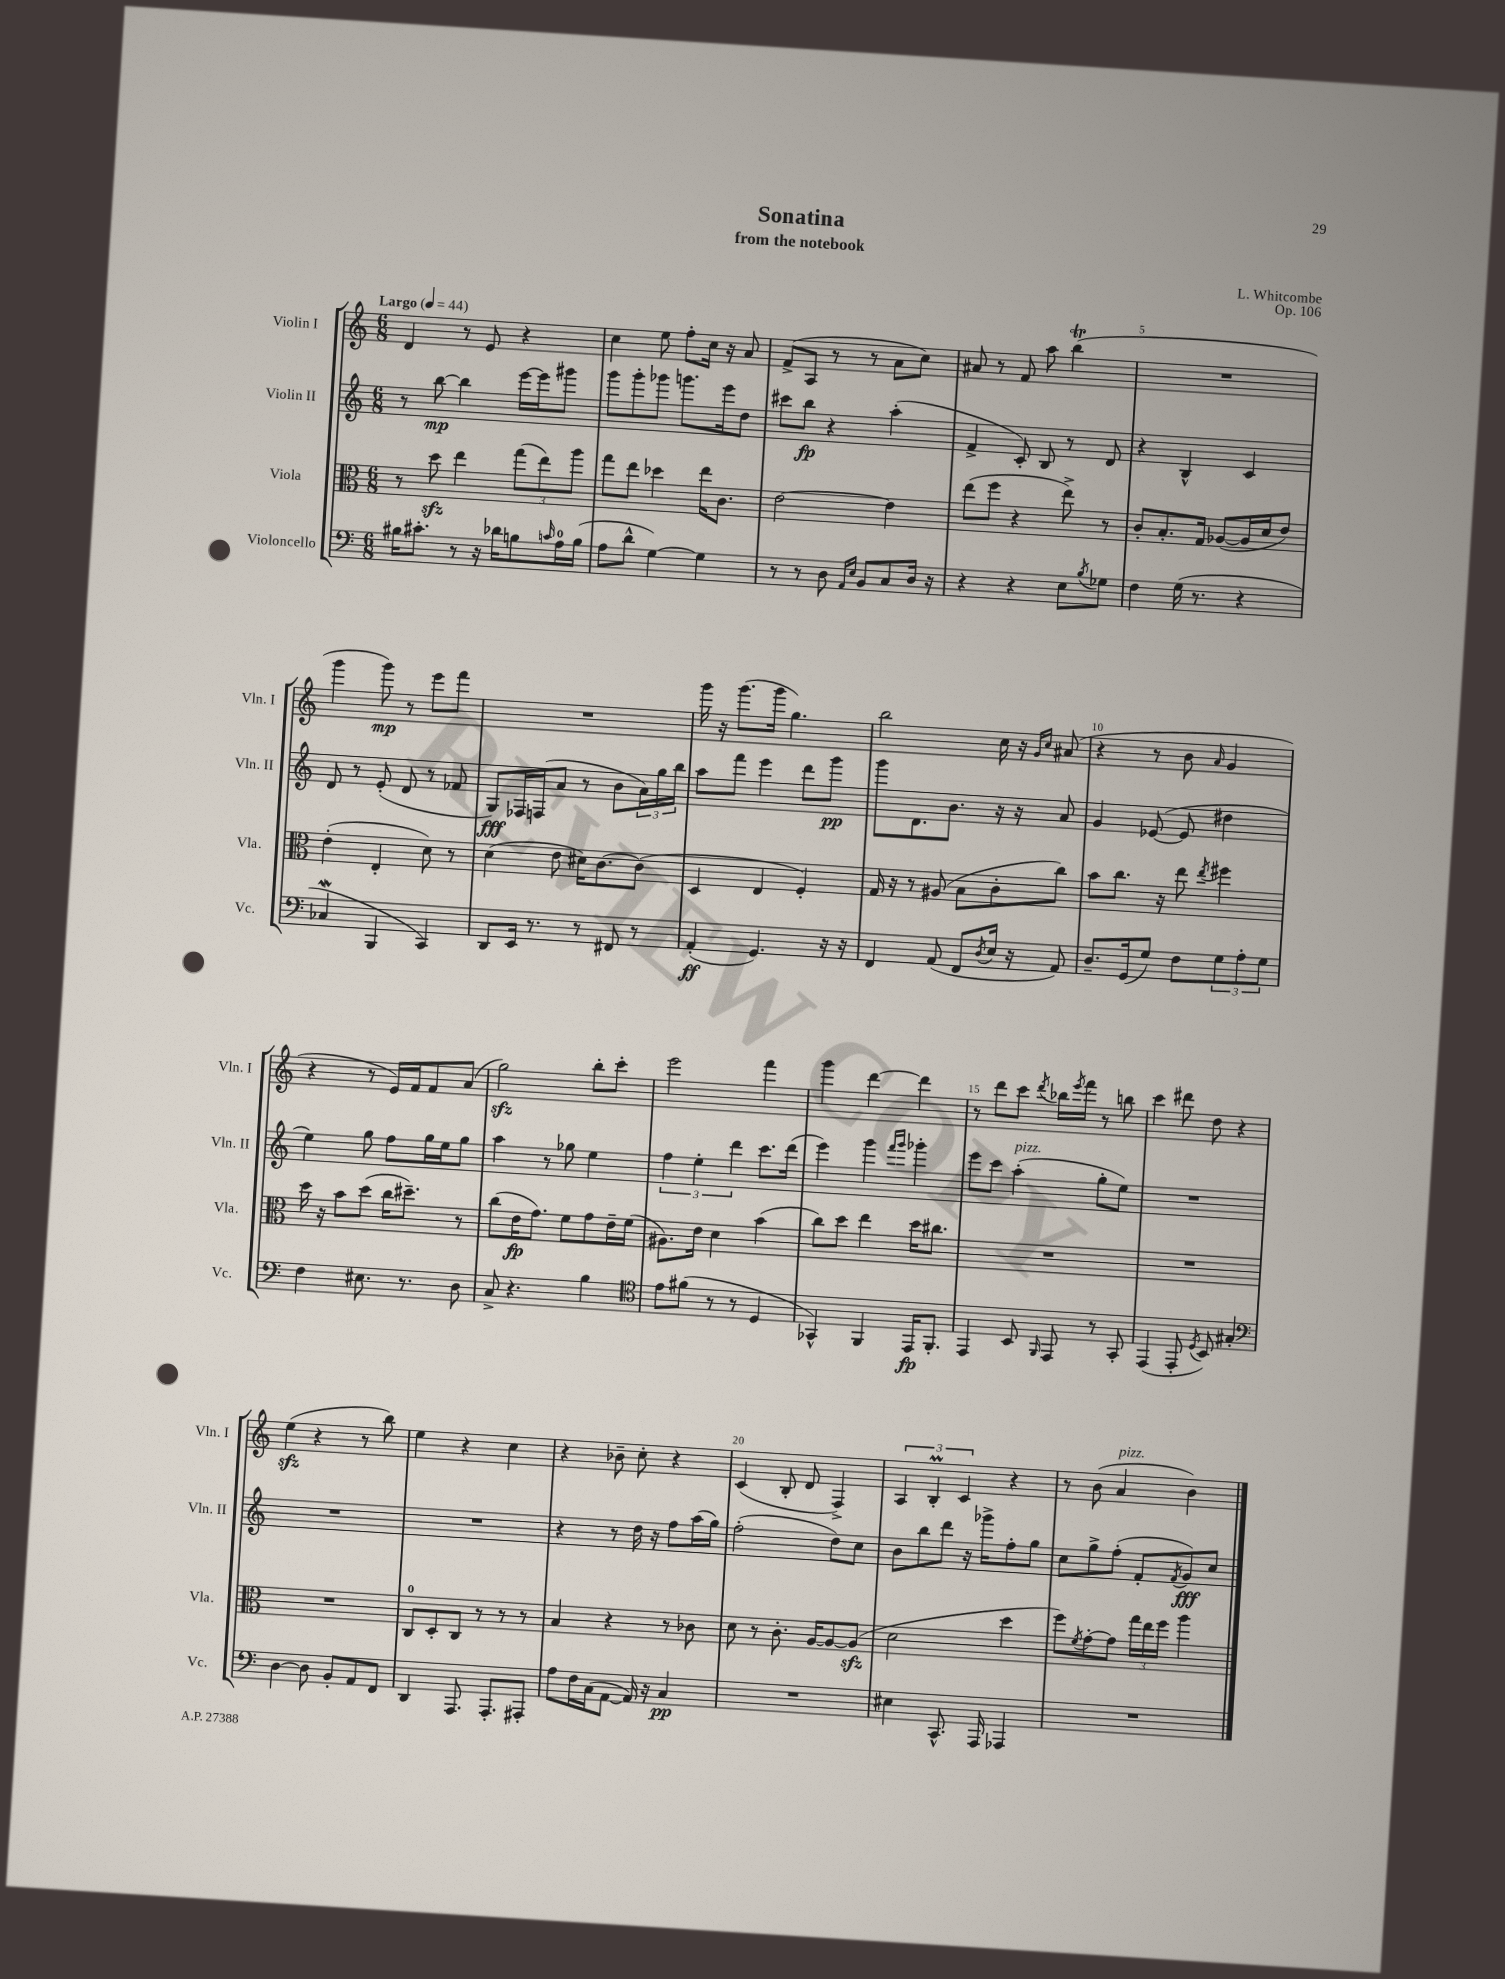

**kern	**kern	**kern	**kern
*staff4	*staff3	*staff2	*staff1
*clefF4	*clefC3	*clefG2	*clefG2
*k[]	*k[]	*k[]	*k[]
*M6/8	*M6/8	*M6/8	*M6/8
*MM44	*MM44	*MM44	*MM44
16B#	8r	8r	4d
8.c#'	.	.	.
.	8dd	[8bb	.
8r	4ee	4bb]	8r
16r	.	.	8e
16d-	.	.	.
8B	(12gg	[16eee	4r
.	.	16eee]	.
.	12ee)	.	.
16qqc	.	.	.
16A	.	8ggg#	.
.	12aa	.	.
(16B	.	.	.
=	=	=	=
8A	8gg	8ggg	4cc
8d^^	8ee	8ggg'	.
[4G)	4dd-	8ggg-	8ee
.	.	8.ggg	8ff'
4G]	16ee	.	16cc
.	8.c	16eee	16r
.	.	8dd	8a
=	=	=	=
8r	[2e	8ccc#	(8f^
8r	.	8bb	8A
8D	.	4r	8r
16qqAA	.	.	.
16qqE	.	.	.
8BB	.	.	8r
8C	4e]	(4aa'	8a
16D	.	.	8cc)
16r	.	.	.
=	=	=	=
4r	(8ee	4f^	8a#
.	8ff	.	8r
4r	4r	8c')	8f
.	.	8B	8aa
8E	8ee^)	8r	(4bb
8qB	.	.	.
8G-	8r	8d	.
=	=	=	=
4F	8c'	4r	2.r
.	8.B'	.	.
(16G	.	4B^^	.
8.r	16G	.	.
.	([8A-	.	.
4r	16A-]	4c	.
.	16d	.	.
.	8e)	.	.
=	=	=	=
4C-	(4e'	8d	4ggg
.	.	8r	.
4BBB	4E'	(8e'	8ggg)
.	.	8d	8r
4CC)	8d)	8r	8eee
.	8r	8f-	8fff
=	=	=	=
8DD	(4d	8G)	2.r
16EE	.	16F-	.
8.r	.	(16F	.
.	8e	8a	.
8r	16d#)	8r	.
.	[8.c	.	.
8FF#	.	8b	.
8r	(8c]	24a)	.
.	.	24gg	.
.	.	24bb	.
=	=	=	=
(4AA'	4D	8aa	16ggg
.	.	.	16r
.	.	8fff	(8.ggg
4.GG)	4E	4eee	.
.	.	.	16ggg
.	.	.	4.gg)
.	4F')	8ddd	.
16r	.	8ggg	.
16r	.	.	.
=	=	=	=
4FF	16G	8ggg	2bb
.	16r	.	.
.	8r	8.d	.
(8AA	(8A#	.	.
.	.	8.b	.
8FF	8B	.	.
8qD	.	.	.
16E	8c'	16r	16cc
16r	.	16r	16r
.	.	.	16qqg
.	.	.	16qqcc
8AA)	8cc)	8a	(8a#
=	=	=	=
8.D~	8b	4g	4r
.	8.cc	.	.
(16GG	.	.	.
8G)	.	([8e-	8r
.	16r	.	.
8F	8ee	8e-]	8b
.	8qee	.	16qqa
12G	4ff#	4dd#	4g
12A'	.	.	.
12G	.	.	.
=	=	=	=
4F	16dd	4ee)	4r
.	16r	.	.
.	8b	.	.
8.E#	(8dd	8gg	8r
.	16cc	8ff	16e)
8.r	8.dd#~)	.	16f
.	.	16gg	8f
.	.	16ee	.
8D	8r	8gg	(8a
=	=	=	=
8C^	(8cc	4aa	2gg)
4.r	16e	.	.
.	8.g)	.	.
.	.	8r	.
.	8f	8gg-	.
4B	8g	4ee	8bb'
.	16e~	.	8ccc'
.	(16f	.	.
=	=	=	=
*clefC4	*	*	*
8e	8.A#)	6ff	2eee
(8f#	.	.	.
.	.	6ee'	.
.	16e	.	.
8r	4d	.	.
.	.	6ddd	.
8r	.	.	.
4D	(4b	8.ccc	4fff
.	.	(16ddd	.
=	=	=	=
4GG-^^)	8cc)	4eee)	4ggg
.	8dd	.	.
4FF	4ee	4ggg	[4ddd
.	.	16qqfff	.
.	.	16qqggg	.
16EE	16dd	4ggg-'	4ddd]
8.FF'	8.cc#	.	.
=	=	=	=
4EE	2.r	8eee	8r
.	.	8ccc	8ddd
8BB	.	(4aa'	8ccc
16qqFF	.	.	8qddd
8EE	.	.	16bb-
.	.	.	8qeee
.	.	.	16fff
8r	.	8gg'	8r
8GG'	.	8ee)	8bb
=	=	=	=
(4EE	2.r	2.r	4ccc
8EE'	.	.	8ddd#
8qD	.	.	.
8BB)	.	.	8dd
4G#'	.	.	4r
=	=	=	=
*clefF4	*	*	*
[4D	2.r	2.r	(4ee
8D]	.	.	4r
8BB'	.	.	.
8AA	.	.	8r
8FF	.	.	8bb)
=	=	=	=
4DD	8C	2.r	4ee
.	8D'	.	.
8.AAA	8C	.	4r
.	8r	.	.
8.AAA'	.	.	.
.	8r	.	4cc
8AAA#'	8r	.	.
=	=	=	=
8A	4B	4r	4r
16F	.	.	.
(16C	.	.	.
[8AA	4r	8r	8b-~
16AA])	.	16dd	8cc'
16r	.	16r	.
4C	8r	8ff	4r
.	8c-	(16aa	.
.	.	16gg)	.
=	=	=	=
2.r	8d	(2ff'	(4c
.	8r	.	.
.	8.c'	.	8B'
.	.	.	8d
.	[16A	.	.
.	8A_	8dd)	4F^)
.	(8A]	8cc	.
=	=	=	=
4E#	2d	8b	6A
.	.	8bb	.
.	.	.	6B'
8.CC^^	.	8ddd	.
.	.	.	6c
.	.	16r	.
16AAA	.	16ggg-^	.
4AAA-	4dd	8ff'	4r
.	.	8gg	.
=	=	=	=
2.r	8ff)	8cc	8r
.	8qf	.	.
.	[8g'	8gg^	(8b
.	8g]	(8ff'	4a
.	24gg	8f'	.
.	24ee	.	.
.	24ff	.	.
.	.	8qf	.
.	4aa	8g)	4b)
.	.	8cc	.
==	==	==	==
*-	*-	*-	*-
